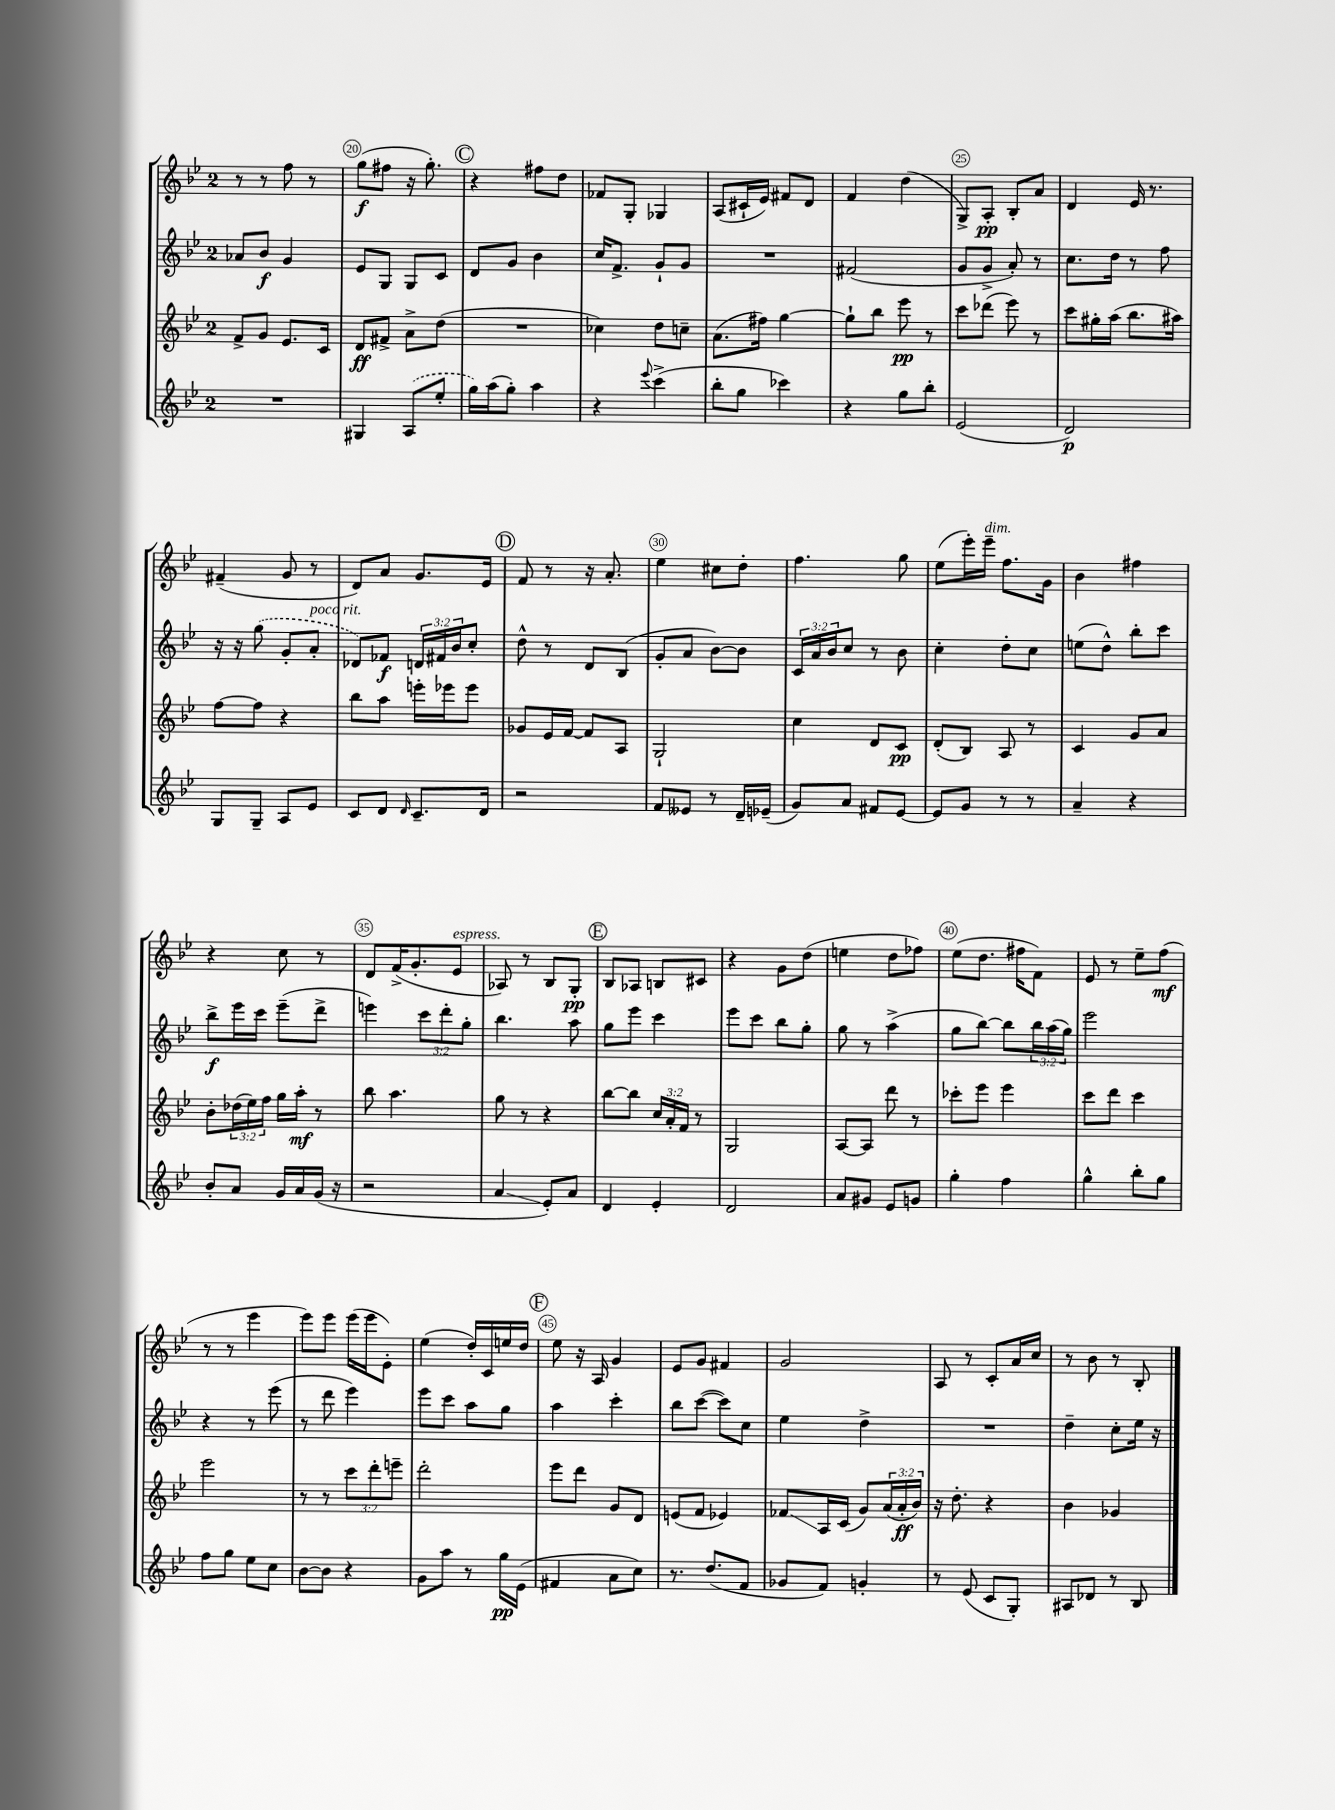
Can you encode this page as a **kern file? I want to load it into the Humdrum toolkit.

**kern	**kern	**kern	**kern
*staff4	*staff3	*staff2	*staff1
*clefG2	*clefG2	*clefG2	*clefG2
*k[b-e-]	*k[b-e-]	*k[b-e-]	*k[b-e-]
*M2/4	*M2/4	*M2/4	*M2/4
2r	8f^	8a-	8r
.	8g	8b-	8r
.	8.e-	4g	8ff
.	.	.	8r
.	16c	.	.
=	=	=	=
4G#	8d	8e-	(8gg
.	8f#^	8G	8ff#
(8A	8a^	8G	16r
.	.	.	8.gg')
8ee-'	(8dd	8c	.
=	=	=	=
16gg)	2r	8d	4r
(16aa	.	.	.
8gg')	.	8g	.
4aa	.	4b-	8ff#
.	.	.	8dd
=	=	=	=
4r	4cc-)	16cc	8f-
.	.	8.f^	.
.	.	.	8G'
8qqeee-	.	.	.
(4ccc^	8dd	8g`	4G-
.	8cc~	8g	.
=	=	=	=
8bb-'	(8.a	2r	(8A
8gg	.	.	16c#`
.	16ff#)	.	16e-)
4ccc-)	[4gg	.	8f#
.	.	.	8d
=	=	=	=
4r	8gg`]	(2f#	4f
.	8bb-	.	.
8gg	8eee-	.	(4dd
8bb-'	8r	.	.
=	=	=	=
(2e-	8ccc	8g	8G^)
.	(8ddd-	8g^	8A'
.	8eee-)	8a')	8B-'
.	8r	8r	8a
=	=	=	=
2d)	8ccc	8.cc	4d
.	16gg#'	.	.
.	(16aa	16dd	.
.	8.bb-	8r	16e-
.	.	.	8.r
.	.	8ff	.
.	16aa#)	.	.
=	=	=	=
8G	[8ff	16r	(4f#~
.	.	16r	.
8G~	8ff]	(8gg	.
8A	4r	8g'	8g
8e-	.	8a'	8r
=	=	=	=
8c	8bb-	8d-)	8d)
8d	8aa	8f-	8a
16qqd	.	.	.
8.c~	16eee'	24d	8.g
.	.	24f#	.
.	16eee-	.	.
.	.	24b-	.
.	8eee-	8cc'	.
16d	.	.	16e-
=	=	=	=
2r	8g-	8dd^^	8f
.	16e-	8r	8r
.	[16f	.	.
.	8f]	8d	16r
.	.	.	8.a'
.	8A	(8B-	.
=	=	=	=
8f	2G`	8g'	4ee-
8e--	.	8a	.
8r	.	[8b-)	8cc#
16d~	.	8b-]	8dd'
(16e-~	.	.	.
=	=	=	=
8g)	4cc	24c	4.ff
.	.	24a	.
.	.	24b-	.
8a	.	8cc	.
8f#	8d	8r	.
[8e-	8c	8b-	8gg
=	=	=	=
8e-]	(8d'	4cc'	(8ee-
8g	8B-)	.	16eee-')
.	.	.	16eee-~
8r	8A	8dd'	8.ff
8r	8r	8cc	.
.	.	.	16g
=	=	=	=
4a~	4c	(8ee	4b-
.	.	8dd^^)	.
4r	8g	8bb-'	4ff#
.	8a	8ccc	.
=	=	=	=
8b-'	8b-'	8bb-^	4r
8a	(24dd-	16eee-	.
.	24ee-)	.	.
.	.	16ccc	.
.	24ff	.	.
16g	16gg	(8eee-~	8cc
16a	16aa'	.	.
(16g	8r	8ddd^	8r
16r	.	.	.
=	=	=	=
2r	8bb-	4eee)	8d
.	4.aa	.	(16f^
.	.	.	8.g'
.	.	12ccc	.
.	.	12ddd'	.
.	.	.	8e-
.	.	12gg'	.
=	=	=	=
4a	8gg	4.bb-	8A-)
.	8r	.	8r
8e-')	4r	.	8B-
8a	.	8aa	8G'
=	=	=	=
4d	[8bb-	8gg	8B-
.	8bb-]	8eee-	8A-
4e-'	24cc	4ccc	8B
.	24a'	.	.
.	24f	.	.
.	8r	.	8c#
=	=	=	=
2d	2G	8eee-	4r
.	.	8ccc	.
.	.	8bb-	8g
.	.	8gg'	(8dd
=	=	=	=
8a	[8A	8gg	4ee
8g#	8A]	8r	.
8e-	8ddd	(4aa^	8dd
8g	8r	.	8ff-)
=	=	=	=
4gg'	8ccc-'	8gg	(8ee-
.	8eee-	[8bb-)	8.dd
4ff	4eee-	8bb-]	.
.	.	.	16ff#
.	.	24bb-	8f)
.	.	(24aa	.
.	.	24gg)	.
=	=	=	=
4gg^^	8ccc	2eee-	8e-
.	8ddd	.	8r
8bb-'	4ccc	.	8ee-~
8gg	.	.	(8ff
=	=	=	=
8ff	2eee-	4r	8r
8gg	.	.	8r
8ee-	.	8r	4eee-
8cc	.	(8eee-	.
=	=	=	=
[8b-	8r	8r	8eee-)
8b-]	8r	8ddd	8eee-
4r	12ccc	4eee-)	(16eee-
.	.	.	16eee-
.	12ddd'	.	.
.	.	.	8e-')
.	12eee~	.	.
=	=	=	=
8g	2ddd'	8eee-	(4ee-
8aa	.	8ccc	.
8r	.	8aa	16dd')
.	.	.	16c
16gg	.	8gg	16ee
(16e-	.	.	16dd
=	=	=	=
4f#	8eee-	4aa	8ee-
.	8ddd	.	16r
.	.	.	16A
8a	8g	4ccc'	4g
8cc)	8d	.	.
=	=	=	=
8.r	(8e	8bb-	8e-
.	8f	([8ccc	8g
(8.dd	.	.	.
.	4e-)	8ccc])	4f#
8f	.	8cc	.
=	=	=	=
8g-	8f-	4ee-	2g
8f)	16A	.	.
.	(16c	.	.
4g'	8g)	4dd^	.
.	(24a	.	.
.	24a'	.	.
.	24b-)	.	.
=	=	=	=
8r	16r	2r	8A
.	8.dd'	.	.
(8e-	.	.	8r
8c	4r	.	8c'
8G')	.	.	16a
.	.	.	16cc
=	=	=	=
8A#	4b-	4dd~	8r
8d-	.	.	8b-
8r	4g-	8cc'	8r
8B-	.	16ee-	8B-'
.	.	16r	.
==	==	==	==
*-	*-	*-	*-
